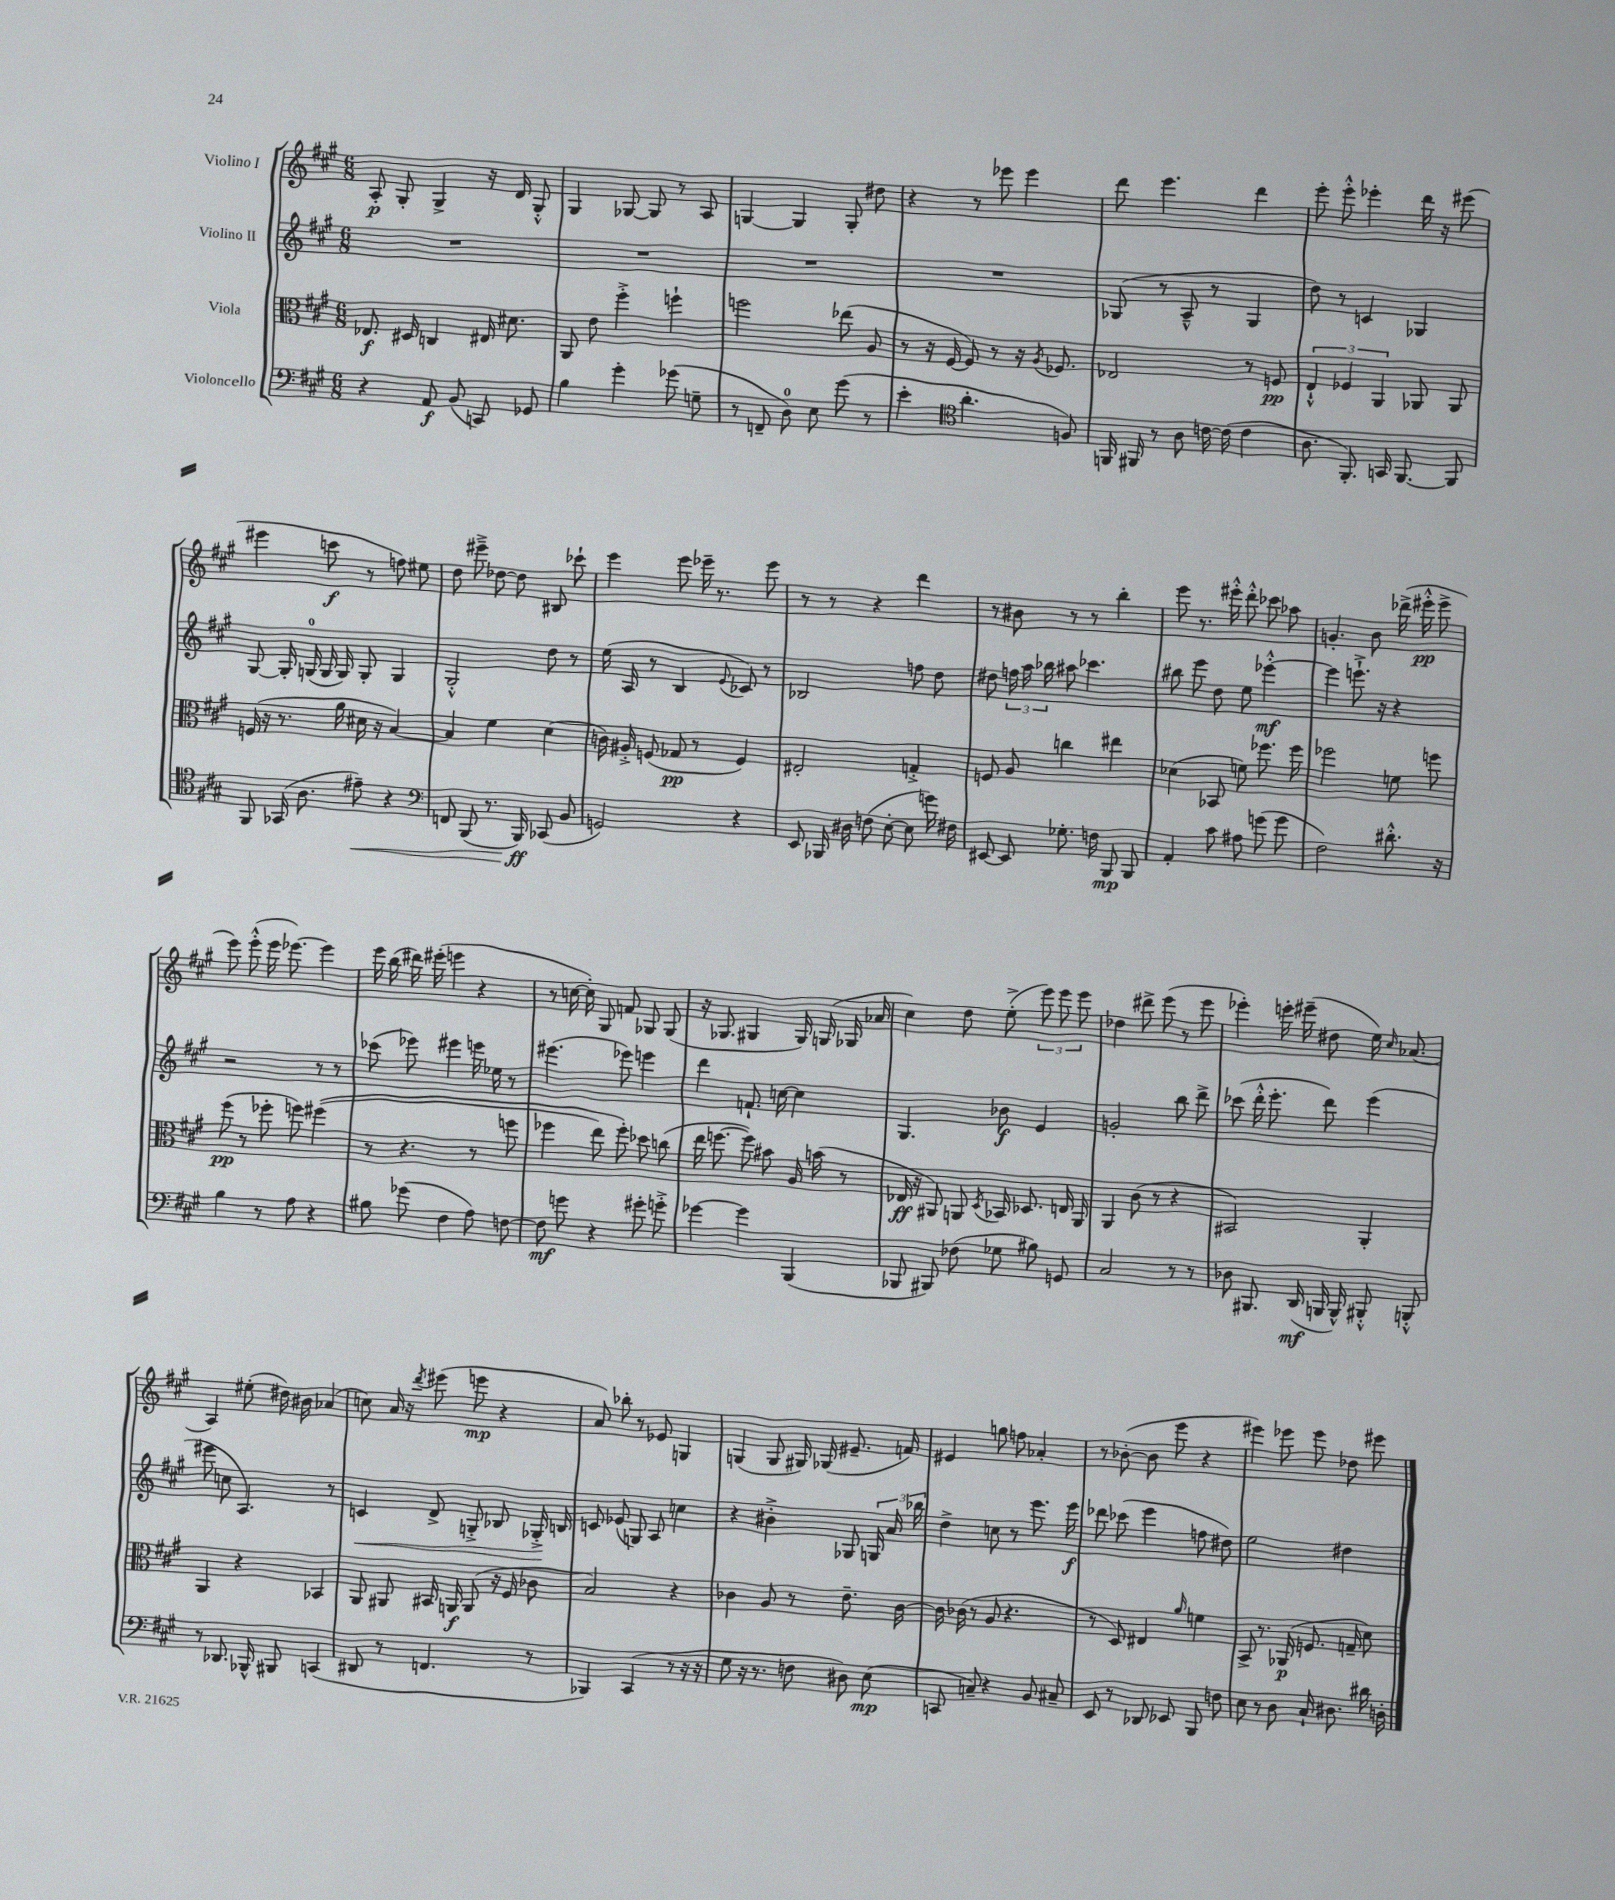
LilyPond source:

<<
\new StaffGroup <<
\new Staff = "s0" \with { instrumentName = "Violino I" } {
    \clef treble \key a \major \numericTimeSignature \time 6/8
    \autoBeamOff a8-.\p gis8-. gis4-> r16 d'16 gis8-.-^ |
    gis4 ges8~ ges8 r8 a8 |
    g4~ g4 g8-. dis''8 |
    r4 r8 ees'''8 ees'''4 |
    d'''8 e'''4. d'''4 |
    e'''8-. e'''8-.-^ ees'''4-. d'''16 r16 eis'''8( |
    eis'''4 c'''8\f r8 f''8) eis''8 |
    d''8 eis'''8---> des''8~ des''8 bis8 ces'''8-! |
    e'''4 e'''8 ees'''16-- r8. ees'''8 |
    r8 r8 r4 d'''4 |
    r8 bis'8 r8 r8 b''4-. |
    e'''8 r8. eis'''16-.-^ d'''8-.-^ ces'''8 aes''8 |
    g'4.-. b'8 des'''16->( eis'''16-.-^\pp eis'''8-> |
    e'''8) e'''8-.-^( e'''16 ees'''8.~) ees'''4 |
    e'''16 b''16( dis'''16) eis'''16-.( e'''4 r4 |
    r8 c''16~ c''16-.) gis8 f'8 ges8 ges8( |
    r16 ges8. gis4 gis16) g16( ges16 aes'16 |
    cis''4) d''8 e''8-.->( \tuplet 3/2 { e'''8) e'''8 e'''8 } |
    des''4 dis'''8-> e'''8( r8 e'''8 |
    ees'''4-.) e'''16-. eis'''16--( dis''8 e''16) \grace { cis''16 } aes'8.( |
    a4) eis''8-.( dis''16) bis'16 aes'4( |
    c''8) a'16 r16 \acciaccatura { d'''8 } eis'''8( e'''8\mp r4 |
    a'8) bes''8-. r8 ees'8 g4 |
    g4( g8 gis16) ges16( eis'8.-- f'16) |
    eis'4 g''8 f''8 aes'4-. |
    r8 bes'8~-.( bes'8 e'''8 r4 |
    eis'''4) ees'''8 ees'''8 des''8 eis'''8 \bar "|." |
}
\new Staff = "s1" \with { instrumentName = "Violino II" } {
    \clef treble \key a \major \numericTimeSignature \time 6/8
    \autoBeamOff R2. |
    R2. |
    R2. |
    R2. |
    ges8( r8 a8---^ r8 ges4 |
    d''8) r8 c'4 ges4 |
    gis8~ gis16-. g16-0( g16 g16) g8-. g4 |
    gis2-.-^ d''8 r8 |
    e''16( a16 r8 b4 \appoggiatura { e'8 } ces'8) r8 |
    bes2 f''8 d''8 |
    dis''8 \tuplet 3/2 { f''16 a''16 bes''16 } ais''8 ces'''4. |
    bis''8 e'''8 d''8 e''8 ees'''4~-.-^\mf |
    ees'''4 e'''8.-!-> r16 r4 |
    r2 r8 r8 |
    ces'''8( ees'''8) eis'''4 e'''16 ees''16 r8 |
    eis'''4.( ees'''8) e'''4 |
    d'''4 f'8.-! c''16~ c''4 |
    gis4. bes'8\f e'4 |
    g'2-. b''8 d'''8-> |
    ces'''8( d'''16-.-^ e'''8.-. d'''8) e'''4( |
    eis'''8 c''8 a4.) r8 |
    c'4\< d'8-> g8-.-> bes8 ges16-.->\! b16 |
    c'8 ees'8( g8) a8 c''4 |
    r4 bis'4-.-> ges8 \tuplet 3/2 { g16 a'16 bes''16 } |
    d''4-> c''8 r8 e'''8. e'''16\f |
    des'''8 ces'''8( e'''4 f''8 dis''8) |
    e''2 dis''4 \bar "|." |
}
\new Staff = "s2" \with { instrumentName = "Viola" } {
    \clef alto \key a \major \numericTimeSignature \time 6/8
    \autoBeamOff ees8.\f dis16 c4 eis16 dis'8. |
    a,8 e'8 fis''4-.-> f''4-! |
    f''2 ees''8( a8 |
    r8 r16 fis16~ fis8) r8 r16 \acciaccatura { a8 } fes8. |
    ees2 r8 f8\pp |
    \tuplet 3/2 { e4-!-^ fes4 a,4 } aes,8 aes,8 |
    f16( r16 r8. a'16 dis'16 r16 b4~) |
    b4 fis'4 d'4( |
    c'16) ais16-.-> f8( ges8\pp r8 f4) |
    eis2-. g4-.-> |
    f8 a8 c''4 eis''4 |
    des'4( bes,8 f'8) fes''8. fes''16 |
    fes''2 f'8 f''8 |
    fis''8\pp( r8 fes''8-. f''8) fis''4(\( |
    r8 r4. r8 f''8 |
    fes''4 e''8) fes''8-.\) des''8 c''8( |
    e''16 f''8.~ f''8) bis'8 a16 b'16( r8 |
    ees16\ff r16 ais,8) a,8 \acciaccatura { d8 } bes,16 des8. e16 a,16 |
    a,4 cis'8( r8 r4 |
    bis,2) a,4-. |
    a,4 r4 bes,4 |
    a,8 ais,8 bis,16 a,16\f a,8( r16 fis16 ces'8 |
    b2) r4 |
    ces'4 a8 r8 e'8.-- ces'16~ |
    ces'16 ces'16( r8 a8 r4. |
    r8 d8) eis4 \grace { a'16 } f'4 |
    b,8-> r8. aes,16\p( f8. g16-- d'8) \bar "|." |
}
\new Staff = "s3" \with { instrumentName = "Violoncello" } {
    \clef bass \key a \major \numericTimeSignature \time 6/8
    \autoBeamOff r4 a,8\f b,8( c,8) ges,8 |
    b4 gis'4-. ges'8( g8-- |
    r8 f,8-- d8-0) e8 gis'8( r8 |
    e'4-. \clef tenor a'4.-. f8) |
    f,16 fis,16 r8 a8 c'16~ c'16( c'4 |
    a8. fis,8.-.) g,16 fis,8.~ fis,8 |
    fis,8 ges,16( a8. eis'8--\<) r4 |
    \clef bass f,8 b,,8( r8. b,,16\ff\!) ces,8( b,8 |
    g,2) r4 |
    e,8 bes,,16 dis16 f8( e8~-. e8 g'16) fis16 |
    eis,8~ eis,8 ges8.-. f16 b,,8\mp b,,8 |
    a,4-. cis'8 ais8 g'8( g'8 |
    fis2) dis'8.-.-^ r16 |
    b4 r8 a8 r4 |
    bis8 ges'8( fis4 a8) f8~ |
    f8\mf g'8 r4 gis'8-. g'8-.-> |
    ges'4~ ges'4 b,,4( |
    bes,,8 bis,,8) fes8( ges8 bis8) g,8 |
    cis2 r8 r8 |
    des8 bis,,8. d,16\mf( b,,16 b,,16-^) bis,,8-.-^ b,,8-.-^ |
    r8 des,8. bes,,16-^ bis,,8 c,4( |
    dis,8 r8 f,4. r8 |
    bes,,4) cis,4( r8 r16 r16 |
    gis8 r16 r8. f8 dis8) e8\mp( |
    c,8 c8--) r4 b,8 cis8-- |
    e,8 r8 des,8 ees,8 b,,8 f8 |
    e8 r8 d8 cis16-! dis8. dis'16 d16-. \bar "|." |
}
>>
>>
\layout { \context { \Score \remove "Bar_number_engraver" } }
